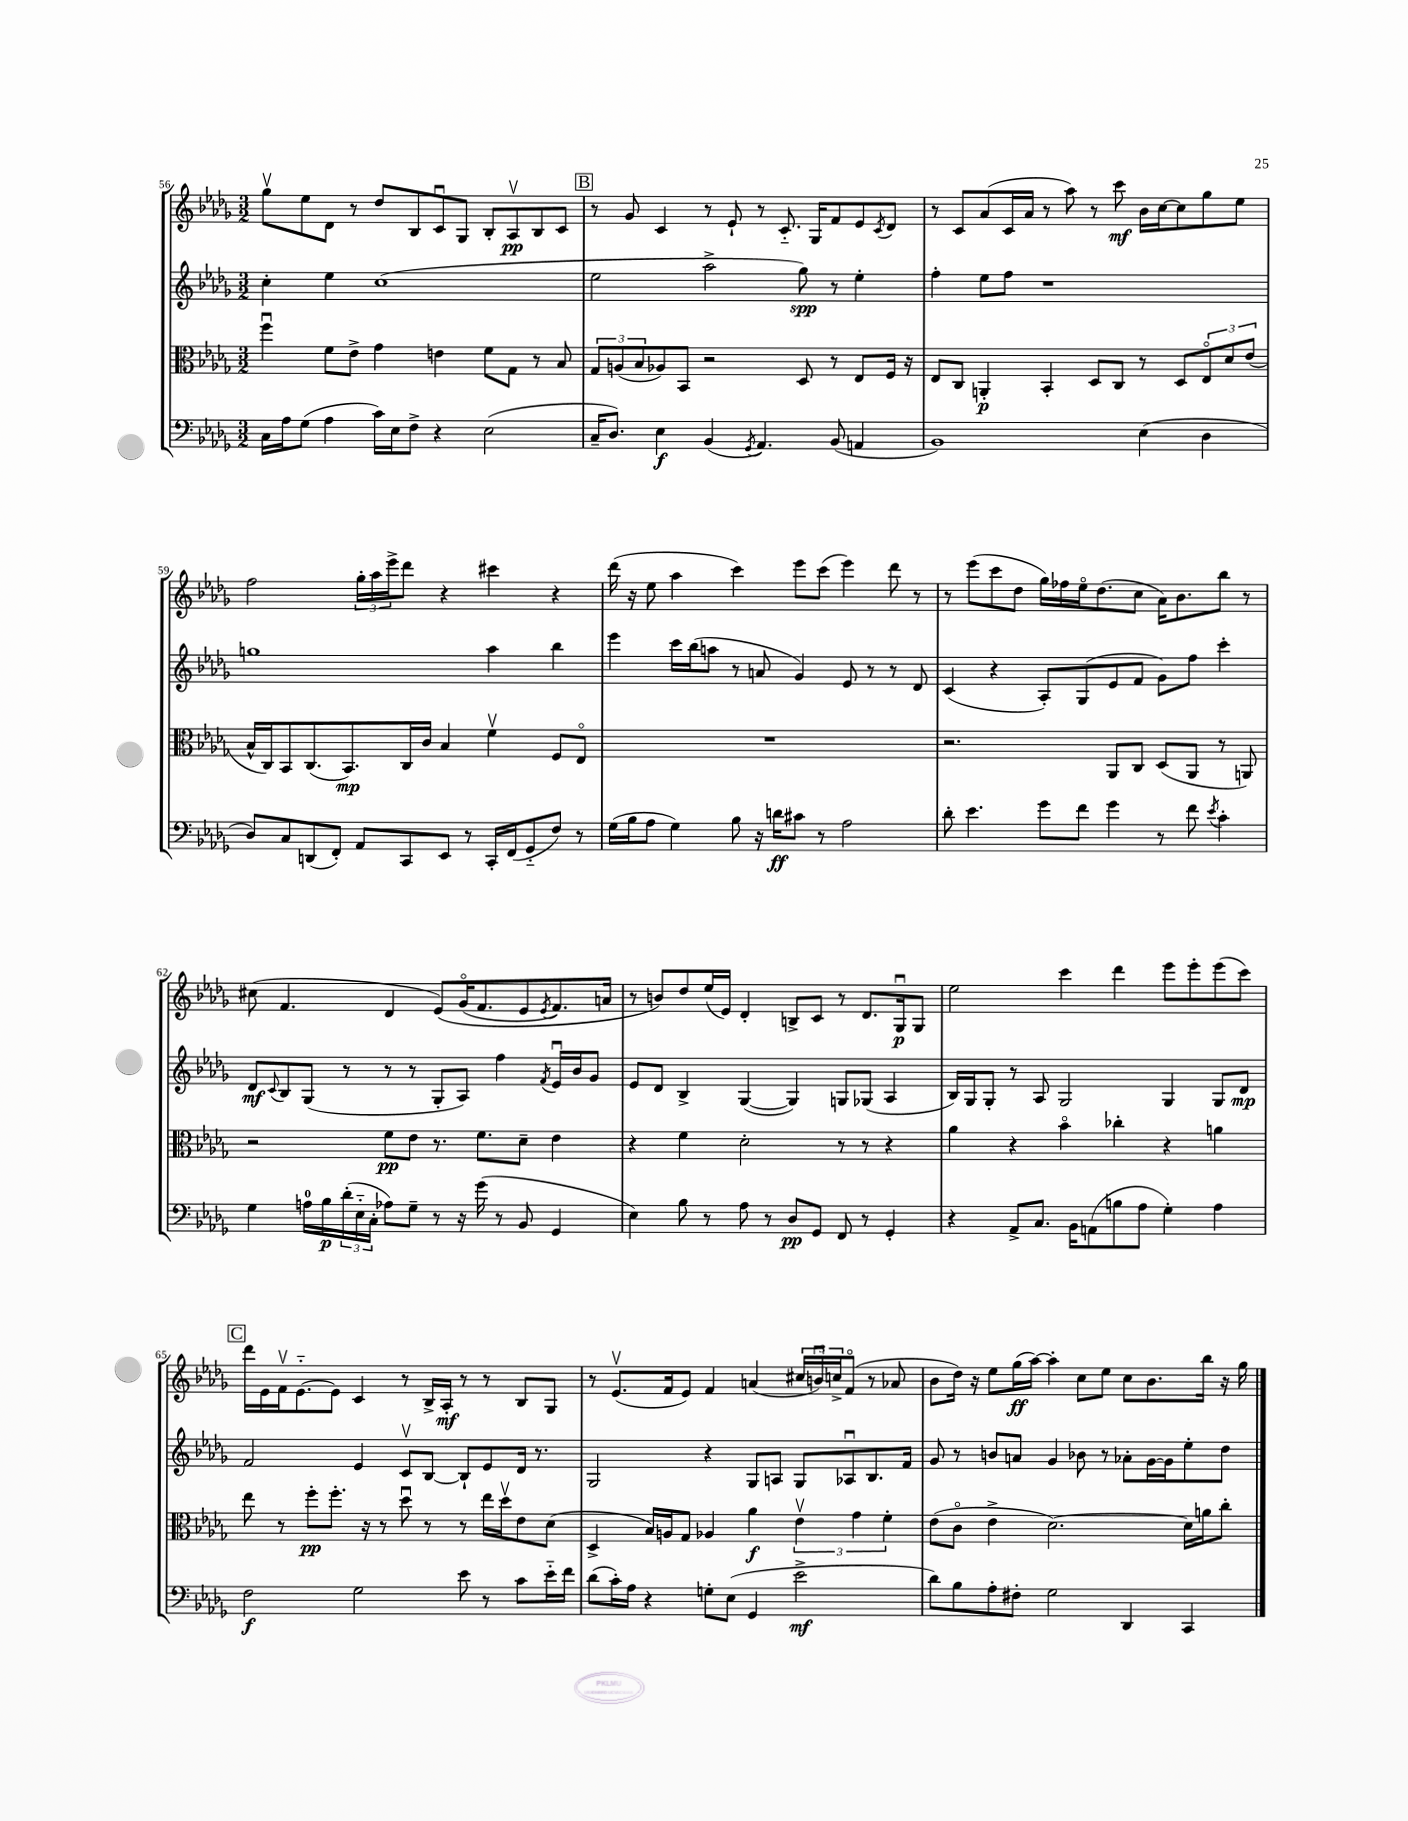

**kern	**dynam	**kern	**dynam	**kern	**dynam	**kern	**dynam
*part4	*part4	*part3	*part3	*part2	*part2	*part1	*part1
*staff4	*staff4	*staff3	*staff3	*staff2	*staff2	*staff1	*staff1
*clefF4	*	*clefC3	*	*clefG2	*	*clefG2	*
*k[b-e-a-d-g-]	*	*k[b-e-a-d-g-]	*	*k[b-e-a-d-g-]	*	*k[b-e-a-d-g-]	*
*M3/2	*	*M3/2	*	*M3/2	*	*M3/2	*
=56	=56	=56	=56	=56	=56	=56	=56
16C\LL	.	4ffu\	.	4cc'\	.	8gg-v\L	.
16A-\J	.	.	.	.	.	.	.
(8G-\J	.	.	.	.	.	8ee-\	.
4A-\	.	8f\L	.	4ee-\	.	8d-\J	.
.	.	8e-^\J	.	.	.	8r	.
16c\LL)	.	4g-\	.	(1cc	.	8dd-/L	.
16E-\J	.	.	.	.	.	.	.
8F^\J	.	.	.	.	.	8B-/	.
4r	.	4en\	.	.	.	8cu/	.
.	.	.	.	.	.	8G-/J	.
(2E-\	.	8f\L	.	.	.	8B-'/L	.
.	.	8G-\J	.	.	.	8A-v/	pp
.	.	8r	.	.	.	8B-/	.
.	.	8B-/	.	.	.	8c/J	.
!!LO:REH:place=s1:t=B
=57	=57	=57	=57	=57	=57	=57	=57
16C~/KL	.	12G-/L	.	2ee-\	.	8r	.
8.D-/J)	.	.	.	.	.	.	.
.	.	(12An/	.	.	.	.	.
.	.	.	.	.	.	8g-/	.
.	.	12B-/	.	.	.	.	.
4E-\	f	8A-X/)	.	.	.	4c/	.
.	.	8BB-/J	.	.	.	.	.
(4BB-/	.	2r	.	2aa-^\	.	8r	.
.	.	.	.	.	.	8e-`/	.
8qGG-/	.	.	.	.	.	.	.
4.AA-/)	.	.	.	.	.	8r	.
.	.	.	.	.	.	8.c/	.
.	.	8D-/	.	8gg-\)	spp	.	.
.	.	.	.	.	.	16G-/KL	.
(8BB-/	.	8r	.	8r	.	8f/	.
4AAn/	.	8E-/L	.	4ee-'\	.	8e-/	.
.	.	.	.	.	.	8qc/	.
.	.	16F/Jk	.	.	.	8d-/J	.
.	.	16r	.	.	.	.	.
=58	=58	=58	=58	=58	=58	=58	=58
1BB-)	.	8E-/L	.	4ff'\	.	8r	.
.	.	8C/J	.	.	.	8c/L	.
.	.	4AAn'/	p	8ee-\L	.	(8a-/	.
.	.	.	.	8ff\J	.	16c/L	.
.	.	.	.	.	.	16a-/JJ	.
.	.	4BB-'/	.	1r	.	8r	.
.	.	.	.	.	.	8aa-\)	.
.	.	8D-/L	.	.	.	8r	.
.	.	8C/J	.	.	.	8ccc\	mf
(4E-\	.	8r	.	.	.	16b-\LL	.
.	.	.	.	.	.	[16cc\J	.
.	.	8D-/L	.	.	.	8cc\]	.
4D-\	.	12E-/	.	.	.	8gg-\	.
.	.	12d-/	.	.	.	.	.
.	.	.	.	.	.	8ee-\J	.
.	.	(12e-/J	.	.	.	.	.
!!LO:LB:g=z
=59	=59	=59	=59	=59	=59	=59	=59
8D-/L)	.	16B-^^/LL	.	1ggn	.	2ff\	.
.	.	16C/J)	.	.	.	.	.
8C/	.	8BB-/	.	.	.	.	.
(8DDn/	.	(8.C/	.	.	.	.	.
8FF'/J)	.	.	.	.	.	.	.
.	.	8.BB-/)	mp	.	.	.	.
8AA-/L	.	.	.	.	.	24gg-'\LL	.
.	.	.	.	.	.	24aa-\	.
.	.	.	.	.	.	24eee-^\J	.
8CC/	.	16C/L	.	.	.	8ddd-\J	.
.	.	16c/JJ	.	.	.	.	.
8EE-/J	.	4B-/	.	.	.	4r	.
8r	.	.	.	.	.	.	.
16CC'/LL	.	4fv\	.	4aa-\	.	4ccc#X\	.
(16FF/J	.	.	.	.	.	.	.
8GG-/	.	.	.	.	.	.	.
8F/J)	.	8F/L	.	4bb-\	.	4r	.
8r	.	8E-/J	.	.	.	.	.
=60	=60	=60	=60	=60	=60	=60	=60
(16G-\LL	.	1.r	.	4eee-\	.	(16ddd-\	.
16B-\J	.	.	.	.	.	16r	.
8A-\J	.	.	.	.	.	8ee-\	.
4G-\)	.	.	.	16ccc\LL	.	4aa-\	.
.	.	.	.	(16bb-\J	.	.	.
.	.	.	.	8aan\J	.	.	.
8B-\	.	.	.	8r	.	4ccc\)	.
16r	.	.	.	8an/	.	.	.
16dn\KL	ff	.	.	.	.	.	.
8c#X\J	.	.	.	4g-/)	.	8eee-\L	.
8r	.	.	.	.	.	(8ccc\J	.
2A-\	.	.	.	8e-/	.	4eee-\)	.
.	.	.	.	8r	.	.	.
.	.	.	.	8r	.	8ddd-\	.
.	.	.	.	8d-/	.	8r	.
=61	=61	=61	=61	=61	=61	=61	=61
8d-'\	.	2.r	.	(4c/	.	8r	.
4.e-\	.	.	.	.	.	(8eee-\L	.
.	.	.	.	4r	.	8ccc\	.
.	.	.	.	.	.	8dd-\J	.
8g-\L	.	.	.	8A-'/L)	.	16gg-\LL)	.
.	.	.	.	.	.	16ff-X\	.
8f\J	.	.	.	(8G-/	.	16ee-\J	.
.	.	.	.	.	.	(8.dd-\	.
4g-\	.	8AA-/L	.	8e-/	.	.	.
.	.	8C/J	.	8f/J	.	8cc\J	.
8r	.	(8D-/L	.	8g-\L)	.	16a-\KL)	.
.	.	.	.	.	.	8.b-\	.
8f\	.	8AA-/J	.	8ff\J	.	.	.
8qe-/	.	.	.	.	.	.	.
4c'\	.	8r	.	4ccc'\	.	8bb-\J	.
.	.	8AAn/)	.	.	.	8r	.
!!LO:LB:g=z
=62	=62	=62	=62	=62	=62	=62	=62
4G-\	.	2r	.	8d-/L	mf	(8cc#X\	.
.	.	.	.	8qqc/	.	.	.
.	.	.	.	8B-/	.	4.f/	.
16An\LL	.	.	.	(8G-/J	.	.	.
16B-\	p	.	.	.	.	.	.
(24d-'\	.	.	.	8r	.	.	.
24E-\	.	.	.	.	.	.	.
24C'\JJ	.	.	.	.	.	.	.
8A-X\L)	.	8f\L	pp	8r	.	4d-/	.
8G-~\J	.	8e-\J	.	8r	.	.	.
8r	.	8.r	.	8G-'/L	.	(8e-/L)	.
16r	.	.	.	8A-/J)	.	(16g-/K	.
(16g-\	.	8.f\L	.	.	.	8.f/	.
8r	.	.	.	4ff\	.	.	.
8BB-/	.	8d-~\J	.	.	.	8e-/	.
.	.	.	.	8qf/	.	8qe-/	.
4GG-/	.	4e-\	.	16e-u/LL	.	8.f/)	.
.	.	.	.	16b-/J	.	.	.
.	.	.	.	8g-/J	.	.	.
.	.	.	.	.	.	16an/Jk	.
=63	=63	=63	=63	=63	=63	=63	=63
4E-\)	.	4r	.	8e-/L	.	8r	.
.	.	.	.	8d-/J	.	8bn/L)	.
8B-\	.	4f\	.	4B-^/	.	8dd-/	.
8r	.	.	.	.	.	(16ee-/L	.
.	.	.	.	.	.	16e-/JJ)	.
8A-\	.	2d-'\	.	([4G-/	.	4d-'/	.
8r	.	.	.	.	.	.	.
8D-/L	pp	.	.	4G-/])	.	8Bn^/L	.
8GG-/J	.	.	.	.	.	8c/J	.
8FF/	.	8r	.	8Gn/L	.	8r	.
8r	.	8r	.	(8G-X/J	.	8.d-/L	.
4GG-'/	.	4r	.	4A-/	.	.	.
.	.	.	.	.	.	16G-u/k	p
.	.	.	.	.	.	8G-/J	.
=64	=64	=64	=64	=64	=64	=64	=64
4r	.	4a-\	.	16B-/LL)	.	2ee-\	.
.	.	.	.	16G-/J	.	.	.
.	.	.	.	8G-'/J	.	.	.
8AA-^/L	.	4r	.	8r	.	.	.
8.C/J	.	.	.	8A-/	.	.	.
.	.	4b-\	.	2G-/	.	4ccc\	.
16BB-\KL	.	.	.	.	.	.	.
(8AAn\	.	.	.	.	.	.	.
8Bn\	.	4cc-X'\	.	.	.	4ddd-\	.
8A-\J	.	.	.	.	.	.	.
4G-'\)	.	4r	.	4G-/	.	8eee-\L	.
.	.	.	.	.	.	8eee-'\	.
4A-\	.	4an\	.	8G-/L	.	(8eee-\	.
.	.	.	.	8d-/J	mp	8ccc\J)	.
!!LO:LB:g=z
!!LO:REH:place=s1:t=C
=65	=65	=65	=65	=65	=65	=65	=65
2F\	f	8ee-\	.	2f/	.	16ddd-\LL	.
.	.	.	.	.	.	16e-\	.
.	.	8r	.	.	.	16fv\J	.
.	.	.	.	.	.	[8.e-\	.
.	.	8ff'\L	pp	.	.	.	.
.	.	8.ff'\J	.	.	.	8e-\J]	.
2G-\	.	.	.	4e-/	.	4c/	.
.	.	16r	.	.	.	.	.
.	.	8r	.	.	.	.	.
.	.	8dd-u\	.	8cv/L	.	8r	.
.	.	8r	.	[8B-/J	.	16B-^/LL	.
.	.	.	.	.	.	16A-'/JJ	mf
8e-\	.	8r	.	8B-`/L]	.	8r	.
8r	.	16ee-\LL	.	8e-/	.	8r	.
.	.	16dd-v\J	.	.	.	.	.
8c\L	.	8e-\	.	16d-/Jk	.	8B-/L	.
.	.	.	.	8.r	.	.	.
16e-\L	.	(8d-\J	.	.	.	8G-/J	.
16f\JJ	.	.	.	.	.	.	.
=66	=66	=66	=66	=66	=66	=66	=66
(8d-\L	.	4D-^/	.	2G-/	.	8r	.
16c'\L)	.	.	.	.	.	(8.e-v/L	.
16A-\JJ	.	.	.	.	.	.	.
4r	.	16B-/LL)	.	.	.	.	.
.	.	16An/J	.	.	.	16f/k	.
.	.	8G-/J	.	.	.	8e-/J)	.
8Gn'\L	.	4A-X/	.	4r	.	4f/	.
(8E-\J	.	.	.	.	.	.	.
4GG-/	.	4a-\	f	8G-/L	.	(4an/	.
.	.	.	.	8An/J	.	.	.
2e-^\	mf	6e-v\	.	8G-/L	.	24cc#X/LL	.
.	.	.	.	.	.	24bnu/)	.
.	.	.	.	.	.	24ccn^/J	.
.	.	.	.	8A-Xu/	.	(8f/J	.
.	.	6g-\	.	.	.	.	.
.	.	.	.	8.B-/	.	8r	.
.	.	6f'\	.	.	.	.	.
.	.	.	.	.	.	8a-X/	.
.	.	.	.	16f/Jk	.	.	.
=67	=67	=67	=67	=67	=67	=67	=67
8d-\L)	.	(8e-\L	.	8g-/	.	8b-\L	.
8B-\	.	8c\J	.	8r	.	16dd-\Jk)	.
.	.	.	.	.	.	16r	.
8A-'\	.	4e-^\	.	8bn/L	.	8ee-\L	.
8F#X'\J	.	.	.	8an/J	.	(16gg-\L	ff
.	.	.	.	.	.	[16aa-\JJ)	.
2G-\	.	[2.d-\)	.	4g-/	.	4aa-'\]	.
.	.	.	.	8b-X\	.	8cc\L	.
.	.	.	.	8r	.	8ee-\J	.
4DD-/	.	.	.	8a-X'\L	.	8cc\L	.
.	.	.	.	[16g-\L	.	8.b-\	.
.	.	.	.	16g-\J]	.	.	.
4CC/	.	16d-\LL]	.	8ee-'\	.	.	.
.	.	16an\J	.	.	.	16bb-\Jk	.
.	.	8cc'\J	.	8dd-\J	.	16r	.
.	.	.	.	.	.	16gg-\	.
==	==	==	==	==	==	==	==
*-	*-	*-	*-	*-	*-	*-	*-
